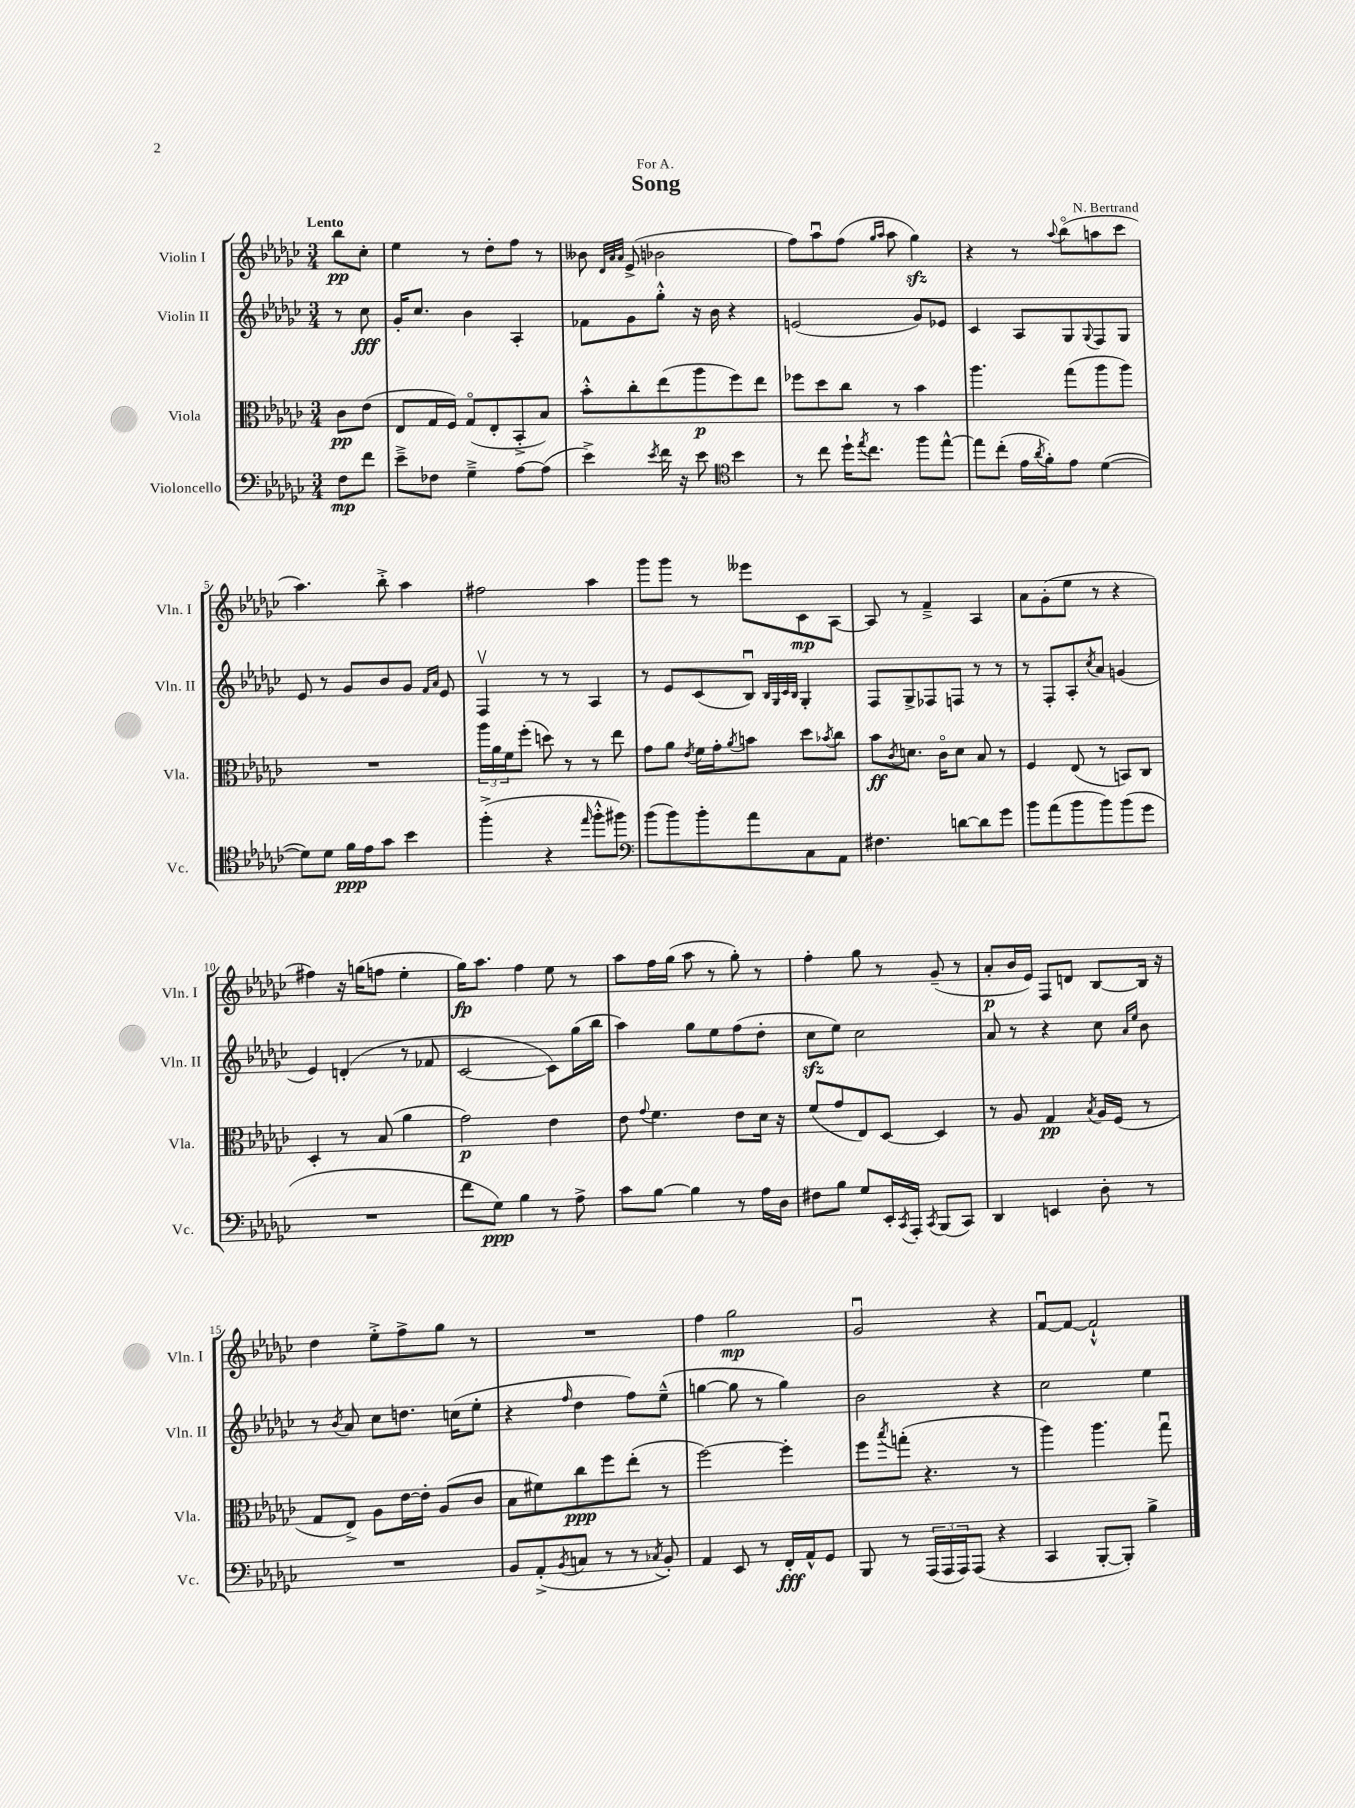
\header { title = "Song" composer = "N. Bertrand" dedication = "For A." }
<<
\new StaffGroup <<
\new Staff = "s0" \with { instrumentName = "Violin I" shortInstrumentName = "Vln. I" } {
    \clef treble \key ges \major \numericTimeSignature \time 3/4 \partial 4 \tempo "Lento"
    bes''8\pp ces''8-. |
    ees''4 r8 des''8-. f''8 r8 |
    beses'8 \grace { des'32 aes'32 aes'32 } ees'8->( bes'2 |
    f''8) aes''8\downbow f''8( \grace { ges''16 aes''16 } aes''8 ges''4\sfz) |
    r4 r8 \appoggiatura { aes''8 } bes''8\flageolet( a''8 ces'''8 |
    aes''4.) bes''8-.-> aes''4 |
    fis''2 aes''4 |
    ges'''8 ges'''8 r8 eeses'''8 ces'8\mp aes8~ |
    aes8 r8 f'4---> aes4 |
    aes'8 ges'8-.( ees''8 r8 r4 |
    fis''4) r16 g''16( f''8 ees''4-. |
    ges''16\fp) aes''8. f''4 ees''8 r8 |
    aes''8 f''16 ges''16( aes''8 r8 ges''8-.) r8 |
    f''4-. ges''8 r8 ges'8--( r8 |
    aes'8-.\p bes'16 ees'16) f8 d'8 bes8~ bes16 r16 |
    des''4 ees''8-.-> f''8-> ges''8 r8 |
    R2. |
    f''4 ges''2\mp |
    ges'2\downbow r4 |
    f'8~\downbow f'8~ f'2-!-^ \bar "|." |
}
\new Staff = "s1" \with { instrumentName = "Violin II" shortInstrumentName = "Vln. II" } {
    \clef treble \key ges \major \numericTimeSignature \time 3/4 \partial 4
    r8 ces''8\fff |
    ges'16-. ces''8. bes'4 aes4-. |
    fes'8 ges'8 ges''8-.-^ r16 bes'16 r4 |
    e'2( ges'8) ees'8 |
    ces'4 aes8 ges8 \appoggiatura { ges8 } f8 ges8 |
    ees'8 r8 ges'8 bes'8 ges'8 \grace { f'16 aes'16 } ees'8 |
    f4\upbow r8 r8 aes4 |
    r8 ees'8 ces'8( bes8\downbow) \grace { bes32 ges32 ces'32 bes32 } ges4-. |
    f8 ges8-> fes8 f8 r8 r8 |
    r8 f8-. aes8-. \acciaccatura { ces''8 } aes'8 g'4( |
    ees'4) d'4-.( r8 fes'8 |
    ces'2~ ces'8) ges''16( bes''16 |
    aes''4) ges''8 ees''8 f''8( des''8-. |
    ces''8\sfz ees''8) ces''2 |
    aes'8 r8 r4 ces''8 \grace { aes'16 ees''16 } bes'8 |
    r8 \acciaccatura { bes'8 } aes'8 ces''8 d''8. c''16( ees''8-. |
    r4 \grace { f''16 } des''4 f''8) ees''8---^( |
    g''4~ g''8 r8 g''4) |
    bes'2 r4 |
    ces''2 ees''4 \bar "|." |
}
\new Staff = "s2" \with { instrumentName = "Viola" shortInstrumentName = "Vla." } {
    \clef alto \key ges \major \numericTimeSignature \time 3/4 \partial 4
    ces'8\pp ees'8( |
    ees8 ges16 f16) ges8\flageolet( ees8-. bes,8-.-> bes8) |
    bes'8-.-^ ces''8-. ees''8( aes''8\p f''8) ees''8 |
    fes''8 des''8 ces''8 r8 bes'4 |
    aes''4. ges''8( aes''8 aes''8) |
    R2. |
    \tuplet 3/2 { aes''16 aes'16 f'16 } f''8-.( d''8) r8 r8 ees''8 |
    ges'8 aes'8 \acciaccatura { ees'8 } f'16 ges'16-. \acciaccatura { aes'8 } b'8 des''8 \acciaccatura { bes'8 } ces''8 |
    bes'8\ff \acciaccatura { ces'8 } d'8. ces'16\flageolet d'8 bes8 r8 |
    f4 ees8( r8 b,8) ces8 |
    des4-. r8 bes8( aes'4 |
    ges'2\p) ees'4 |
    ees'8 \appoggiatura { ges'8 } f'4. ees'8 des'16 r16 |
    f'8( ges'8 ees8) des8~ des4 |
    r8 aes8 ges4\pp \acciaccatura { bes8 } aes16 f16( r8 |
    ges8 ees8->) aes8 ees'16~ ees'16-. aes8( ces'8 |
    bes8 fis'8) ces''8\ppp f''8 ees''8-.( r8 |
    f''2~) f''4-. |
    f''8 \acciaccatura { bes''8 } g''8-.( r4. r8 |
    aes''4) aes''4. ges''8\downbow \bar "|." |
}
\new Staff = "s3" \with { instrumentName = "Violoncello" shortInstrumentName = "Vc." } {
    \clef bass \key ges \major \numericTimeSignature \time 3/4 \partial 4
    f8\mp f'8 |
    ees'8---> fes8 ges4---> aes8~ aes8( |
    ees'4->) \acciaccatura { ees'8 } f'16 r16 ees'8 \clef tenor bes'4 |
    r8 ces''8 des''16-! \acciaccatura { ees''8 } ces''8. f''8 ees''8~-^ |
    ees''8 ces''8-.( ees'16 \acciaccatura { aes'8 } f'16-.) ees'8 des'4~( |
    des'8) des'8 f'16\ppp ees'16 ges'8 bes'4 |
    f''4-.->( r4 \grace { ees''16 } f''8-.-^ fis''8) |
    \clef bass bes'8( bes'8) bes'8-. aes'8 ces8 aes,8 |
    fis4. d'8~ d'8 ges'8 |
    bes'8 aes'8( bes'8 bes'8) bes'8( ges'8 |
    R2. |
    f'8 ges8\ppp) bes4 r8 aes8-> |
    ces'8 bes8~ bes4 r8 aes16 des16 |
    fis8 bes8 ges8 ees,16-. \acciaccatura { ces,8 } aes,,16-. \acciaccatura { ces,8 } bes,,8( ces,8) |
    des,4 e,4 des8-. r8 |
    R2. |
    bes,8 aes,8-.->( \acciaccatura { bes,8 } c8 r8 r8 \acciaccatura { ces8 } bes,8-.) |
    aes,4 ees,8 r8 f,16-.\fff aes,16-^ ges,8 |
    bes,,8 r8 \tuplet 3/2 { aes,,16( aes,,16 aes,,16) } aes,,8( r4 |
    ces,4 bes,,8~-. bes,,8-.) bes4-> \bar "|." |
}
>>
>>
